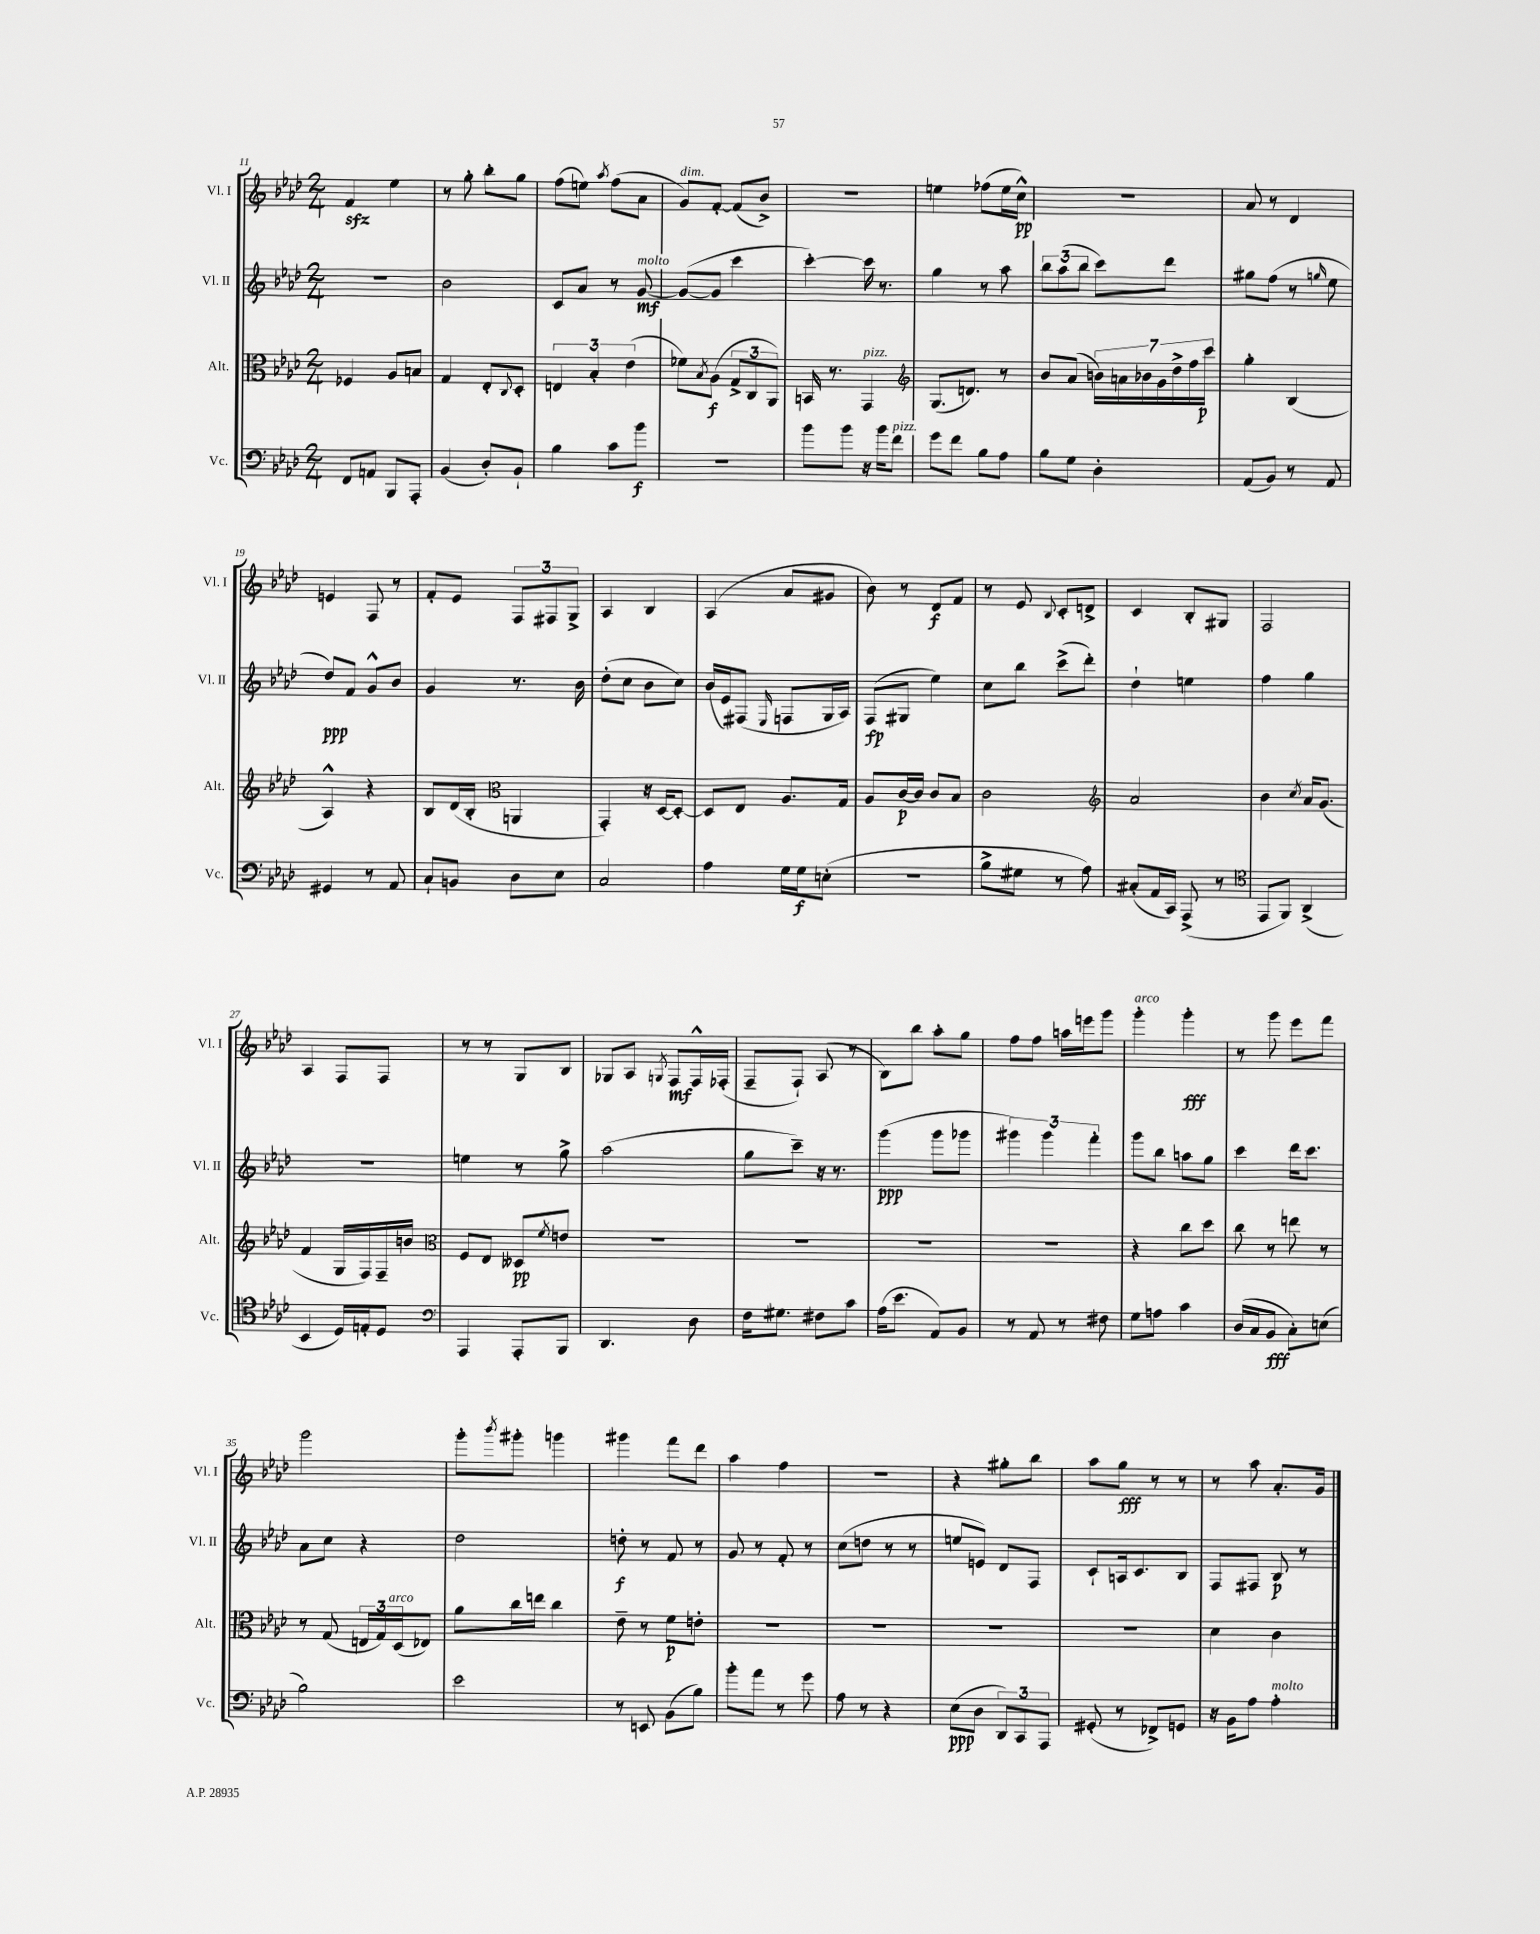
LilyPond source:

<<
\new StaffGroup <<
\new Staff = "s0" \with { instrumentName = "Vl. I" shortInstrumentName = "Vl. I" } {
    \clef treble \key aes \major \numericTimeSignature \time 2/4
    f'4\sfz ees''4 |
    r8 g''8-. bes''8-. g''8 |
    f''8( e''8) \acciaccatura { aes''8 } f''8( aes'8 |
    g'8^\markup { \italic "dim." }) f'8~-. f'8( bes'8->) |
    r2 |
    e''4 fes''8( e''16 c''16-^\pp) |
    r2 |
    aes'8 r8 des'4 |
    e'4 f8 r8 |
    f'8-. ees'8 \tuplet 3/2 { f8 fis8 g8-> } |
    aes4 bes4 |
    aes4( aes'8 gis'8 |
    bes'8) r8 des'8\f f'8 |
    r8 ees'8 \appoggiatura { bes8 } c'8-. d'8-> |
    c'4 bes8-. gis8 |
    f2 |
    aes4 f8 f8 |
    r8 r8 g8 bes8 |
    ges8 aes8 \acciaccatura { g8 } f8\mf f16-^ fes16-.( |
    f8-- f8-!) aes8( r8 |
    bes8) bes''8 aes''8-. g''8 |
    f''8 f''8 a''16 e'''16 g'''8 |
    g'''4-.^\markup { \italic "arco" } g'''4-.\fff |
    r8 g'''8 ees'''8 f'''8 |
    g'''2 |
    g'''8-. \acciaccatura { bes'''8 } gis'''8-. g'''4 |
    gis'''4 f'''8 des'''8 |
    aes''4 f''4 |
    R2 |
    r4 gis''8-. bes''8 |
    aes''8 g''8\fff r8 r8 |
    r8 aes''8 aes'8.-. g'16 \bar "|." |
}
\new Staff = "s1" \with { instrumentName = "Vl. II" shortInstrumentName = "Vl. II" } {
    \clef treble \key aes \major \numericTimeSignature \time 2/4
    R2 |
    bes'2 |
    c'8 aes'8 r8 g'8~\mf^\markup { \italic "molto" } |
    g'8~( g'8 c'''4 |
    c'''4~-.) c'''16 r8. |
    g''4 r8 aes''8 |
    \tuplet 3/2 { bes''8 aes''8( bes''8 } c'''8) des'''8 |
    gis''8 f''8( r8 \grace { g''16 } ees''8 |
    des''8\ppp) f'8 g'8-^ bes'8 |
    g'4 r8. bes'16 |
    des''8-.( c''8 bes'8 c''8) |
    bes'16( ees'16) fis8( \grace { ees16 } f8 g16 aes16) |
    f8\fp( gis8 ees''4) |
    c''8 bes''8 c'''8->( des'''8-.) |
    des''4-! e''4 |
    f''4 g''4 |
    r2 |
    e''4 r8 g''8-> |
    aes''2( |
    g''8 c'''8--) r16 r8. |
    g'''4\ppp( g'''8 ges'''8 |
    \tuplet 3/2 { gis'''4) gis'''4 f'''4-. } |
    g'''8 bes''8 a''8 g''8 |
    c'''4 des'''16 c'''8. |
    aes'8 c''8 r4 |
    des''2 |
    d''8-.\f r8 f'8 r8 |
    g'8 r8 f'8-. r8 |
    c''8( d''8 r8 r8 |
    e''8 e'8) des'8 f8 |
    c'8-! a16 c'8. bes8 |
    f8 fis8 bes8\p r8 \bar "|." |
}
\new Staff = "s2" \with { instrumentName = "Alt." shortInstrumentName = "Alt." } {
    \clef alto \key aes \major \numericTimeSignature \time 2/4
    fes4 aes8 b8 |
    g4 ees8-. \appoggiatura { c8 } des8-. |
    \tuplet 3/2 { e4 bes4-. ees'4( } |
    fes'8) \acciaccatura { bes8 } aes8\f( \tuplet 3/2 { g8-> c8 aes,8) } |
    b,16 r8. g,4^\markup { \italic "pizz." } |
    \clef treble g8.( d'8.) r8 |
    bes'8 aes'8( \tuplet 7/4 { b'16) a'16 bes'16 g'16 des''16-> f''16 c'''16\p } |
    g''4-. bes4( |
    aes4-^) r4 |
    bes8 des'16( bes16-. \clef alto a,4 |
    g,4-.) r16 des16~ des8~-. |
    des8 ees8 aes8. g16 |
    aes8 c'16~\p c'16 c'8 bes8 |
    c'2 |
    \clef treble aes'2 |
    bes'4 \acciaccatura { c''8 } aes'16 g'8.( |
    f'4 g16 f16) f16-- b'16 |
    \clef alto f8 ees8 deses8\pp \acciaccatura { f'8 } e'8 |
    R2 |
    R2 |
    R2 |
    R2 |
    r4 c''8 des''8 |
    c''8 r8 e''8 r8 |
    r8 g8( \tuplet 3/2 { e16 g16) des16^\markup { \italic "arco" }( } ees8) |
    aes'8 c''16 e''16 c''4 |
    ees'8-- r8 f'8\p e'8-. |
    R2 |
    R2 |
    R2 |
    R2 |
    des'4 c'4 \bar "|." |
}
\new Staff = "s3" \with { instrumentName = "Vc." shortInstrumentName = "Vc." } {
    \clef bass \key aes \major \numericTimeSignature \time 2/4
    f,8 a,8 bes,,8 aes,,8-. |
    bes,4( des8-.) bes,8-! |
    bes4 c'8 bes'8\f |
    R2 |
    bes'8 bes'8 r16 bes'16 f'8^\markup { \italic "pizz." } |
    g'8 f'8 bes8 aes8 |
    bes8 g8 des4-. |
    aes,8( bes,8) r8 aes,8 |
    gis,4 r8 aes,8 |
    c8-! b,8 des8 ees8 |
    c2 |
    aes4 g16 g16\f e8-.( |
    R2 |
    bes8-> gis8 r8 aes8) |
    cis8-.( aes,16 c,16) aes,,8->( r8 |
    \clef tenor ees,8 f,8) aes,4->( |
    bes,4 des16) e16-. des8 |
    \clef bass aes,,4 aes,,8-. bes,,8 |
    des,4. des8 |
    f16 gis8. fis8 c'8 |
    aes16( ees'8. aes,8) bes,8 |
    r8 aes,8 r8 fis8 |
    g8 a8 c'4 |
    des16( c16 bes,8\fff c8-.) e8( |
    bes2) |
    ees'2 |
    r8 e,8 bes,8( bes8) |
    bes'8-. aes'8 r8 g'8 |
    aes8 r8 r4 |
    ees8\ppp( des8 \tuplet 3/2 { des,8) c,8 aes,,8 } |
    gis,8-.( r8 fes,8->) g,8 |
    r16 bes,16 aes8 aes4-.^\markup { \italic "molto" } \bar "|." |
}
>>
>>
\layout { \context { \Score currentBarNumber = #11 } }
